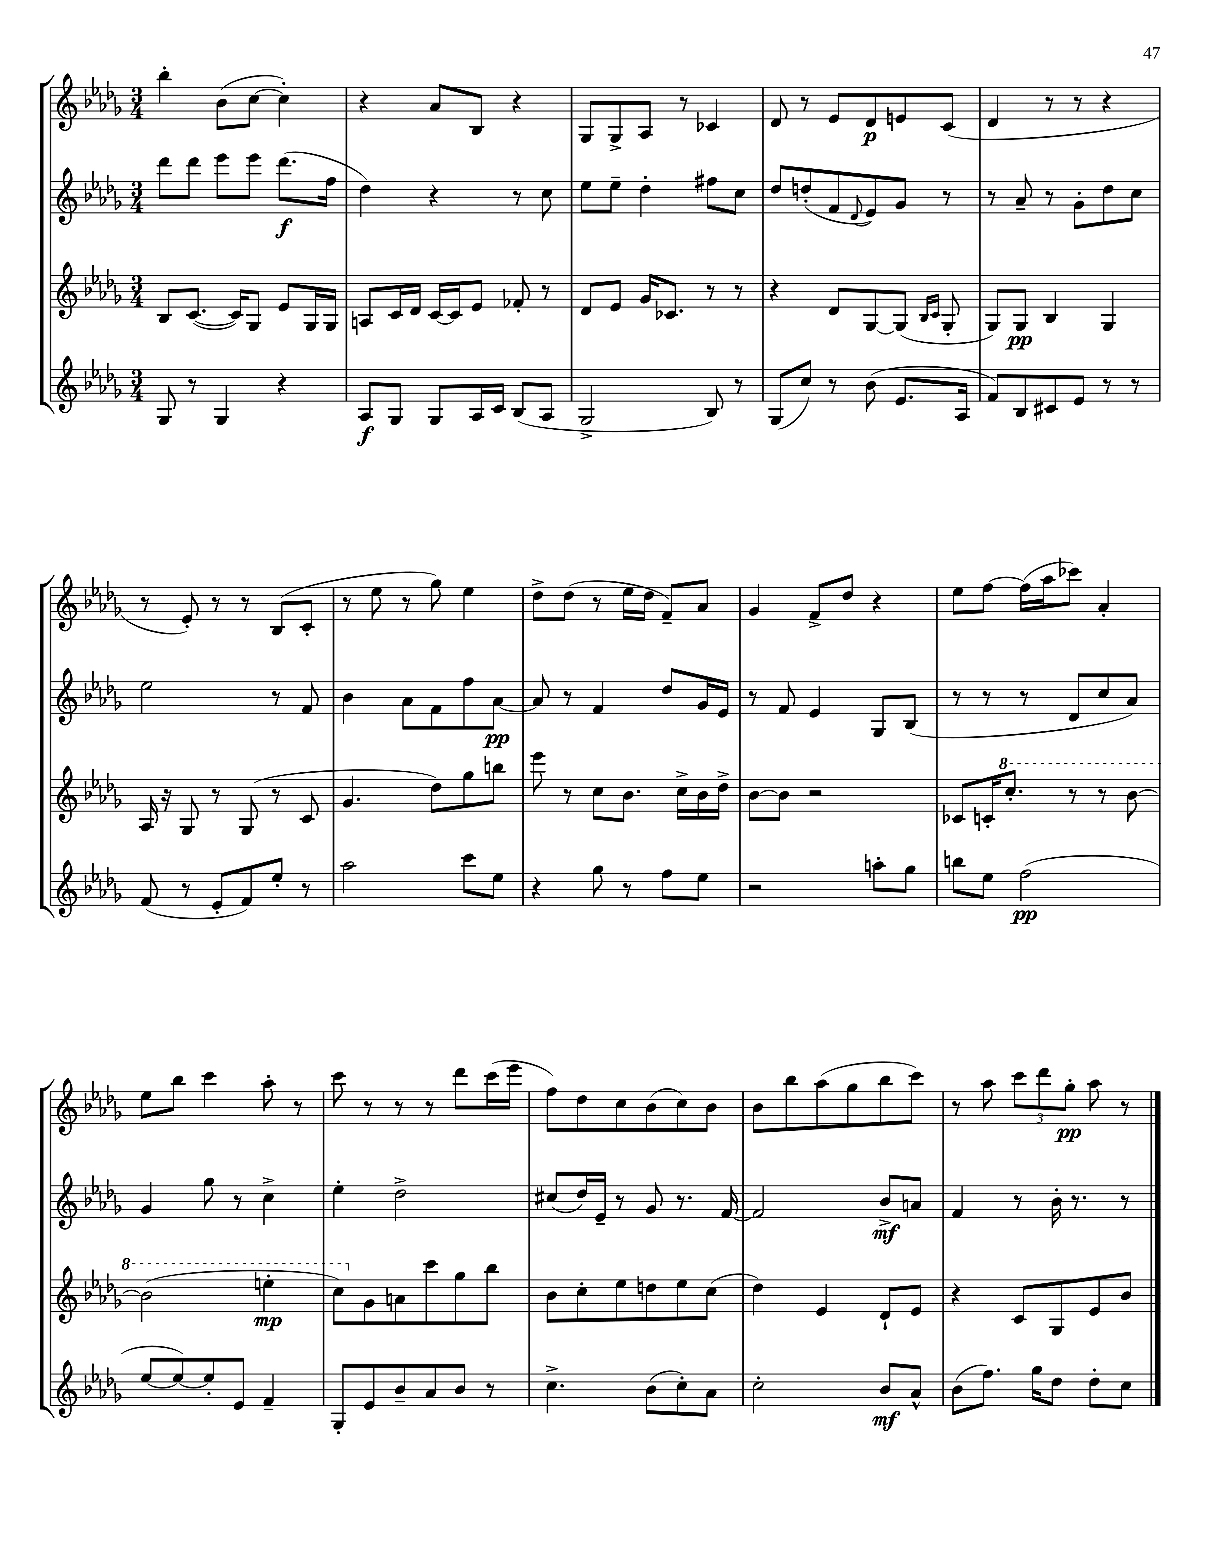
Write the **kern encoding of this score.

**kern	**dynam	**kern	**dynam	**kern	**dynam	**kern	**dynam
*part4	*part4	*part3	*part3	*part2	*part2	*part1	*part1
*staff4	*staff4	*staff3	*staff3	*staff2	*staff2	*staff1	*staff1
*clefG2	*	*clefG2	*	*clefG2	*	*clefG2	*
*k[b-e-a-d-g-]	*	*k[b-e-a-d-g-]	*	*k[b-e-a-d-g-]	*	*k[b-e-a-d-g-]	*
*M3/4	*	*M3/4	*	*M3/4	*	*M3/4	*
=6	=6	=6	=6	=6	=6	=6	=6
8G-/	.	8B-/L	.	8ddd-\L	.	4bb-'\	.
8r	.	([8.c/J	.	8ddd-\J	.	.	.
4G-/	.	.	.	8eee-\L	.	(8b-\L	.
.	.	16c/KL])	.	.	.	.	.
.	.	8G-/J	.	8eee-\J	.	[8cc\J	.
4r	.	8e-/L	.	(8.ddd-\L	f	4cc'\])	.
.	.	16G-/L	.	.	.	.	.
.	.	16G-/JJ	.	16ff\Jk	.	.	.
=7	=7	=7	=7	=7	=7	=7	=7
8A-/L	f	8An/L	.	4dd-\)	.	4r	.
8G-/J	.	16c/L	.	.	.	.	.
.	.	16d-/JJ	.	.	.	.	.
8G-/L	.	[16c/LL	.	4r	.	8a-/L	.
.	.	16c/J]	.	.	.	.	.
16A-/L	.	8e-/J	.	.	.	8B-/J	.
16c/JJ	.	.	.	.	.	.	.
(8B-/L	.	8f-X'/	.	8r	.	4r	.
8A-/J	.	8r	.	8cc\	.	.	.
=8	=8	=8	=8	=8	=8	=8	=8
2G-^/	.	8d-/L	.	8ee-\L	.	8G-/L	.
.	.	8e-/J	.	8ee-~\J	.	8G-^/	.
.	.	16g-/KL	.	4dd-'\	.	8A-/J	.
.	.	8.c-X/J	.	.	.	.	.
.	.	.	.	.	.	8r	.
8B-/)	.	8r	.	8ff#X\L	.	4c-X/	.
8r	.	8r	.	8cc\J	.	.	.
=9	=9	=9	=9	=9	=9	=9	=9
(8G-/L	.	4r	.	8dd-/L	.	8d-/	.
8cc/J)	.	.	.	(8ddn'/	.	8r	.
8r	.	8d-/L	.	8f/	.	8e-/L	.
.	.	.	.	8qqd-/	.	.	.
(8b-\	.	[8G-/	.	8e-/)	.	8d-/	p
8.e-/L	.	(8G-/J]	.	8g-/J	.	8en/	.
.	.	16qqB-/LL	.	.	.	.	.
.	.	16qqc/JJ	.	.	.	.	.
.	.	8G-'/	.	8r	.	(8c/J	.
16A-/Jk	.	.	.	.	.	.	.
=10	=10	=10	=10	=10	=10	=10	=10
8f/L)	.	8G-/L)	.	8r	.	4d-/	.
8B-/	.	8G-/J	pp	8a-~/	.	.	.
8c#X/	.	4B-/	.	8r	.	8r	.
8e-/J	.	.	.	8g-'\L	.	8r	.
8r	.	4G-/	.	8dd-\	.	4r	.
8r	.	.	.	8cc\J	.	.	.
!!LO:LB:g=z
=11	=11	=11	=11	=11	=11	=11	=11
(8f/	.	16A-/	.	2ee-\	.	8r	.
.	.	16r	.	.	.	.	.
8r	.	8G-/	.	.	.	8e-'/)	.
8e-'/L	.	8r	.	.	.	8r	.
8f/)	.	(8G-/	.	.	.	8r	.
8ee-'/J	.	8r	.	8r	.	(8B-/L	.
8r	.	8c/	.	8f/	.	8c'/J	.
=12	=12	=12	=12	=12	=12	=12	=12
2aa-\	.	4.g-/	.	4b-\	.	8r	.
.	.	.	.	.	.	8ee-\	.
.	.	.	.	8a-\L	.	8r	.
.	.	8dd-\L)	.	8f\	.	8gg-\)	.
8ccc\L	.	8gg-\	.	8ff\	.	4ee-\	.
8ee-\J	.	8bbn\J	.	[8a-\J	pp	.	.
=13	=13	=13	=13	=13	=13	=13	=13
4r	.	8eee-\	.	8a-/]	.	8dd-^\L	.
.	.	8r	.	8r	.	(8dd-\J	.
8gg-\	.	8cc\L	.	4f/	.	8r	.
8r	.	8.b-\J	.	.	.	16ee-\LL	.
.	.	.	.	.	.	16dd-\JJ	.
8ff\L	.	.	.	8dd-/L	.	8f~/L)	.
.	.	16cc^\LL	.	.	.	.	.
8ee-\J	.	16b-\	.	16g-/L	.	8a-/J	.
.	.	16dd-^\JJ	.	16e-/JJ	.	.	.
=14	=14	=14	=14	=14	=14	=14	=14
2r	.	[8b-\L	.	8r	.	4g-/	.
.	.	8b-\J]	.	8f/	.	.	.
.	.	2r	.	4e-/	.	8f^/L	.
.	.	.	.	.	.	8dd-/J	.
8aan'\L	.	.	.	8G-/L	.	4r	.
8gg-\J	.	.	.	(8B-/J	.	.	.
=15	=15	=15	=15	=15	=15	=15	=15
8bbn\L	.	8c-X/L	.	8r	.	8ee-\L	.
8ee-\J	.	16cn'/K	.	8r	.	[8ff\J	.
*	*	*8va	*	*	*	*	*
.	.	8.ccc'/J	.	.	.	.	.
(2ff\	pp	.	.	8r	.	(16ff\LL]	.
.	.	.	.	.	.	16aa-\J	.
.	.	8r	.	8d-/L	.	8ccc-X\J)	.
.	.	8r	.	8cc/	.	4a-'/	.
.	.	[8bb-\	.	8a-/J)	.	.	.
!!LO:LB:g=z
=16	=16	=16	=16	=16	=16	=16	=16
[8ee-/L	.	(2bb-\]	.	4g-/	.	8ee-\L	.
8ee-/_)	.	.	.	.	.	8bb-\J	.
8ee-'/]	.	.	.	8gg-\	.	4ccc\	.
8e-/J	.	.	.	8r	.	.	.
4f~/	.	4eeen'\	mp	4cc^\	.	8aa-'\	.
.	.	.	.	.	.	8r	.
=17	=17	=17	=17	=17	=17	=17	=17
8G-'/L	.	8ccc\L)	.	4ee-'\	.	8ccc\	.
*	*	*X8va	*	*	*	*	*
8e-/	.	8g-\	.	.	.	8r	.
8b-~/	.	8an\	.	2dd-^\	.	8r	.
8a-/	.	8ccc\	.	.	.	8r	.
8b-/J	.	8gg-\	.	.	.	8ddd-\L	.
8r	.	8bb-\J	.	.	.	(16ccc\L	.
.	.	.	.	.	.	16eee-\JJ	.
=18	=18	=18	=18	=18	=18	=18	=18
4.cc^\	.	8b-\L	.	(8cc#X/L	.	8ff\L)	.
.	.	8cc'\	.	16dd-/L)	.	8dd-\	.
.	.	.	.	16e-~/JJ	.	.	.
.	.	8ee-\	.	8r	.	8cc\	.
(8b-\L	.	8ddn\	.	8g-/	.	(8b-\	.
8cc'\)	.	8ee-\	.	8.r	.	8cc\)	.
8a-\J	.	(8cc\J	.	.	.	8b-\J	.
.	.	.	.	[16f/	.	.	.
=19	=19	=19	=19	=19	=19	=19	=19
2cc'\	.	4dd-\)	.	2f/]	.	8b-\L	.
.	.	.	.	.	.	8bb-\	.
.	.	4e-/	.	.	.	(8aa-\	.
.	.	.	.	.	.	8gg-\	.
8b-/L	mf	8d-`/L	.	8b-^/L	mf	8bb-\	.
8a-^^/J	.	8e-/J	.	8an/J	.	8ccc\J)	.
=20	=20	=20	=20	=20	=20	=20	=20
(8b-\L	.	4r	.	4f/	.	8r	.
8.ff\J)	.	.	.	.	.	8aa-\	.
.	.	8c/L	.	8r	.	12ccc\L	.
16gg-\KL	.	.	.	.	.	.	.
.	.	.	.	.	.	12ddd-\	.
8dd-\J	.	8G-/	.	16b-'\	.	.	.
.	.	.	.	.	.	12gg-'\J	pp
.	.	.	.	8.r	.	.	.
8dd-'\L	.	8e-/	.	.	.	8aa-\	.
8cc\J	.	8b-/J	.	8r	.	8r	.
==	==	==	==	==	==	==	==
*-	*-	*-	*-	*-	*-	*-	*-
